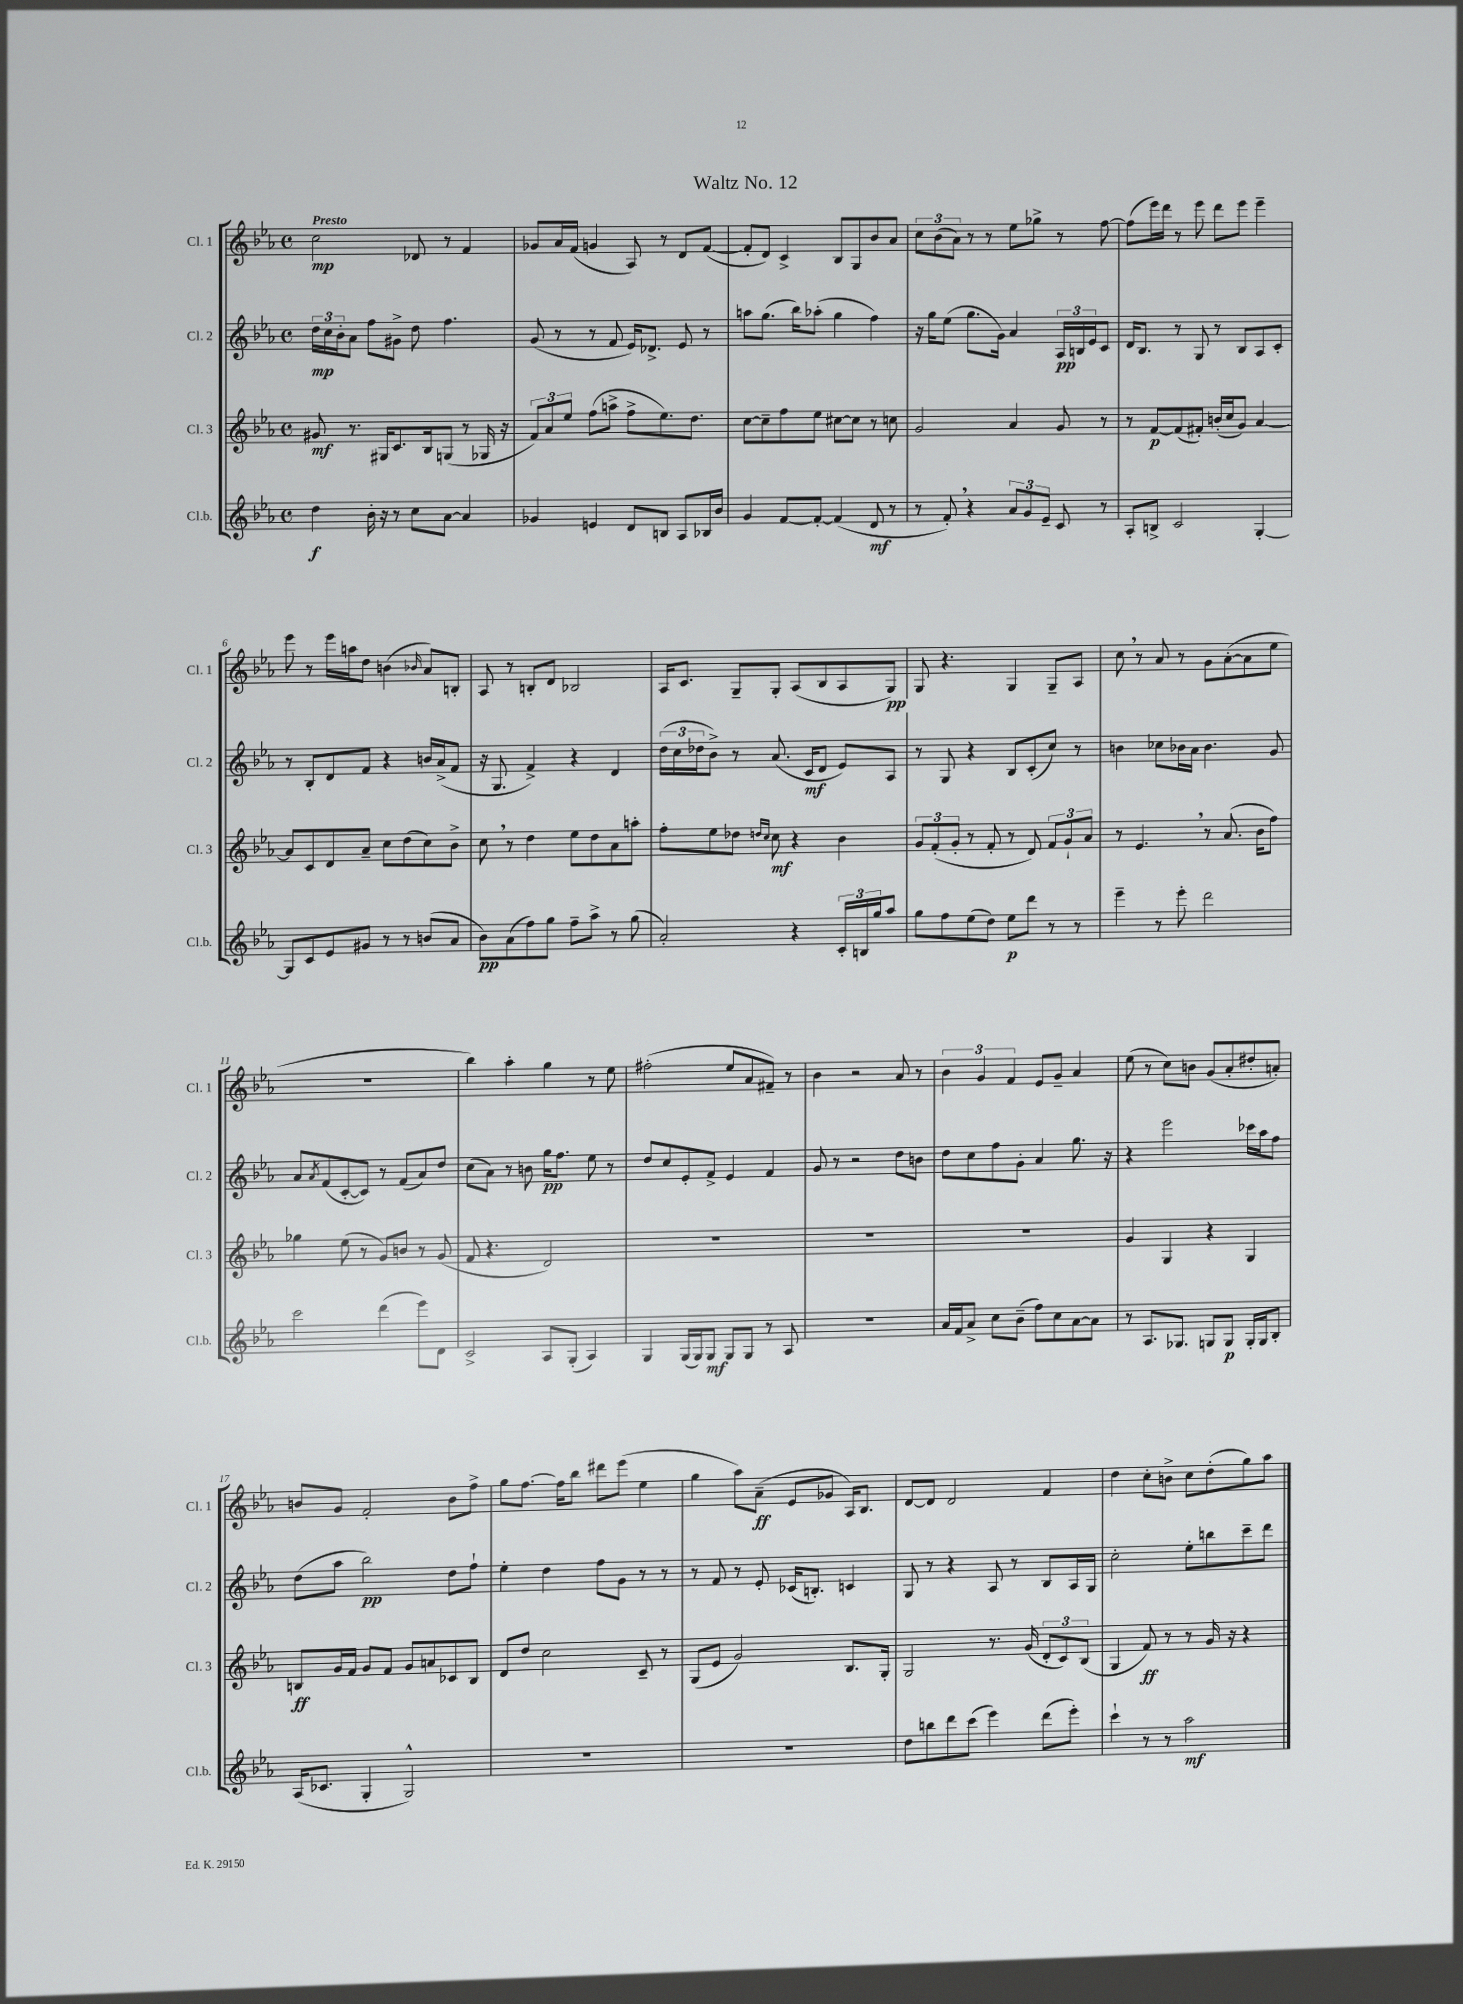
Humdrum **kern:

**kern	**kern	**kern	**kern
*staff4	*staff3	*staff2	*staff1
*clefG2	*clefG2	*clefG2	*clefG2
*k[b-e-a-]	*k[b-e-a-]	*k[b-e-a-]	*k[b-e-a-]
*M4/4	*M4/4	*M4/4	*M4/4
*met(c)	*met(c)	*met(c)	*met(c)
4dd\	8g#/	24dd\LL	2cc\
.	.	24cc\	.
.	.	24b-'\J	.
.	8.r	8a-\J	.
16b-'\	.	8ff\L	.
16r	16G#/LK	.	.
8r	8.c/	8g#^\J	.
8cc\L	.	8dd\	8d-/
.	16B-/k	.	.
[8a-\J	(8G/J	4.ff\	8r
4a-/]	8r	.	4f/
.	16G-/	.	.
.	16r	.	.
=	=	=	=
4g-/	12f/L)	(8g/	8g-/L
.	12a-/	.	.
.	.	8r	16a-/L
.	12ee-/J	.	.
.	.	.	(16f/JJ
4e/	(8ff\L	8r	4g/
.	8aa^\J	8f/	.
8d/L	8ff^\L	16e-/LK)	8A-/)
.	.	8.d-^/J	.
8B/J	8.ee-\)	.	8r
8A-/L	.	8e-/	8d/L
.	8.dd\J	.	.
16B-/L	.	8r	([8f/J
16b-/JJ	.	.	.
=	=	=	=
4g/	[8cc\L	8aa\L	8f'/]L
.	8cc~\]	(8.gg\J	8d/J)
[8f/L	8ff\	.	4c^/
.	.	16bb-\LK)	.
8f'/_J	8ee-\J	(8aa-'\J	.
(4f/]	[8cc#\L	4gg\	8B-/L
.	8cc#\]J	.	8G/
8d/	8r	4ff\)	8b-/
8r	8cc\	.	8a-/J
=	=	=	=
8r	2g/	16r	12cc\L
.	.	16gg\LK	.
.	.	.	(12b-\
8f'/)	.	(8ee-\J	.
.	.	.	12a-\J)
4r	.	8.gg\L	8r
.	.	.	8r
.	.	16g\Jk)	.
12a-/L	4a-/	4a-/	8ee-\L
12g/	.	.	.
.	.	.	8gg-^\J
12e-~/J	.	.	.
8c/	8g/	24A-/LL	8r
.	.	24B/	.
.	.	24e-/J	.
8r	8r	8c/J	[8ff\
=	=	=	=
8A-'/L	8r	16d/LK	(8ff\]L
.	.	8.B-/J	.
8B^/J	[8f/L	.	16eee-\L)
.	.	.	16ddd\JJ
2c/	(8f/]	8r	8r
.	8f#'/J)	8G/	8eee-\
.	(16b'/LL	8r	8ddd\L
.	16cc/J	.	.
.	8g/J)	8B-/L	8eee-\J
[4G'/	[4a-/	8A-/	4eee-~\
.	.	8c'/J	.
=	=	=	=
8G/]L	8a-/]L	8r	8eee-\
8c/	8c/	8B-'/L	8r
8e-/	8d/	8d/	16eee-\LL
.	.	.	16aa\J
8g#/J	8a-~/J	8f/J	8dd\J
8r	8cc\L	4r	(4b\
8r	(8dd\	.	.
.	.	.	16qqb-/
(8b/L	8cc\)	16b/LL	8a-/L)
.	.	(16a-^/J	.
8a-/J	8b-^\J	8f/J	8B'/J
=	=	=	=
8b-\L)	8cc\	16r	8A-/
.	.	8.G/	.
(8a-\	8r	.	8r
8ff\)	4dd\	4f^/)	8B'/L
8gg\J	.	.	8d/J
8ff~\L	8ee-\L	4r	2B-/
8aa-^\J	8dd\	.	.
8r	8a-\	4d/	.
(8gg\	8aa'\J	.	.
=	=	=	=
2a-'/)	8ff'\L	(24dd\LL	16A-/LK
.	.	24cc\	.
.	.	.	8.c/J
.	.	24dd-\J	.
.	8ee-\	8b-^\J)	.
.	8dd-\J	8r	8G~/L
.	16qqdd/LL	.	.
.	16qqcc/JJ	.	.
.	8cc\	(8.a-/	8G'/J
4r	4r	.	(8A-/L
.	.	16c/LK	.
.	.	8d/J	8B-/
24c'/LL	4b-\	8e-/L)	8A-/
24B/	.	.	.
24gg/J	.	.	.
8aa-/J	.	8A-/J	8G/J)
=	=	=	=
8gg\L	12g/L	8r	8G/
.	(12f'/	.	.
8ff\	.	8G/	4.r
.	12g'/J	.	.
(8ee-\	8r	4r	.
8dd\J)	8f'/	.	.
8ee-\L	8r	8B-/L	4G/
8ddd\J	8d/)	(8c'/	.
8r	12f/L	8cc/J)	8G~/L
.	12g`/	.	.
8r	.	8r	8A-/J
.	12a-/J	.	.
=	=	=	=
4eee-~\	8r	4b\	8cc\
.	4.e-/	.	8r
8r	.	8cc-\L	8a-/
8eee-'\	.	16b-\L	8r
.	.	16a-\JJ	.
2ddd\	8r	4.b-\	8g\L
.	(8.a-/	.	([8a-'\
.	.	.	8a-\]
.	16b-\LK	.	.
.	8ff\J)	8g/	8ee-\J
=	=	=	=
2ccc\	4gg-\	8a-/L	1r
.	.	8qa-/	.
.	.	(8f/	.
.	(8ee-\	[8c'/	.
.	8r	8c/]J)	.
(4ddd\	8g/L)	8r	.
.	8b/J	(8f/L	.
8eee-\L)	8r	8a-/)	.
8d\J	(8g/	8dd/J	.
=	=	=	=
2c^/	8f/	(8cc\L	4bb-\)
.	4.r	8a-\J)	.
.	.	8r	4aa-'\
.	.	8b\	.
8A-/L	2d/)	16gg\LK	4gg\
.	.	8.ff\J	.
(8G'/J	.	.	.
4A-/)	.	8ee-\	8r
.	.	8r	8ee-\
=	=	=	=
4G/	1r	8dd/L	(2ff#'\
.	.	8cc/	.
(16G/LL	.	8e-'/	.
16G/J)	.	.	.
8G/J	.	8f^/J	.
8G/L	.	4e-/	8ee-/L
8G/J	.	.	8a-/
8r	.	4f/	8f#~/J)
8A-/	.	.	8r
=	=	=	=
1r	1r	8g/	4b-\
.	.	8r	.
.	.	2r	2r
.	.	8dd\L	8a-/
.	.	8b\J	8r
=	=	=	=
16a-/LL	1r	8dd\L	6b-\
16f/J	.	.	.
8a-^/J	.	8cc\	.
.	.	.	6g/
8cc\L	.	8ff\	.
.	.	.	6f/
(8b-~\J	.	8g'\J	.
8ff\L)	.	4a-/	8e-/L
8cc\	.	.	8g~/J
[8a-\	.	8.gg\	4a-/
8a-\]J	.	.	.
.	.	16r	.
=	=	=	=
8r	4g/	4r	(8ee-\
8.A-/L	.	.	8r
.	4G/	2eee-\	8cc\L)
8.G-/J	.	.	.
.	.	.	8b\J
8G/L	4r	.	(8g/L
8G/J	.	.	8a-'/
16G'/LL	4G/	16ccc-\LL	8dd#'/
16G/J	.	16aa-\J	.
8B-'/J	.	8ff\J	8a'/J)
=	=	=	=
(16A-/LK	8B/L	(8dd\L	8b/L
8.c-/J	.	.	.
.	16g/L	8aa-\J	8g/J
.	16f/JJ	.	.
4G'/	8g/L	2bb-\)	2f'/
.	8f/J	.	.
2G^^/)	8g/L	.	.
.	8a/	.	.
.	8c-/	8dd\L	8b\L
.	8B/J	8ff`\J	8ff^\J
=	=	=	=
1r	8d/L	4ee-'\	8gg\L
.	8dd/J	.	[8.ff\J
.	2cc\	4dd\	.
.	.	.	16ff\]LK
.	.	.	8bb-\J
.	.	8ff\L	8ddd#\L
.	.	8g\J	(8eee-\J
.	8c~/	8r	4ee-\
.	8r	8r	.
=	=	=	=
1r	(8G/L	8r	4gg\
.	8e-/J	8f/	.
.	2g/)	8r	8aa-\L)
.	.	8e-'/	(8a-~\J
.	.	(16c-/LK	8e-/L
.	.	8.B'/J)	.
.	.	.	8g-/J
.	8.B-/L	4c/	16A-/LK)
.	.	.	8.B-/J
.	16G'/Jk	.	.
=	=	=	=
8dd\L	2G/	8G/	[8d/L
8bb\	.	8r	8d/]J
8ddd\	.	4r	2d/
(8ccc\J	.	.	.
4eee-\)	8.r	8A-/	.
.	.	8r	.
.	(16g/	.	.
(8ddd\L	12d'/L	8B-/L	4f/
.	12c/)	.	.
8eee-'\J)	.	16A-/L	.
.	(12B-/J	.	.
.	.	16G/JJ	.
=	=	=	=
4ccc`\	4G/	2cc'\	4dd\
8r	8f/)	.	8cc'\L
8r	8r	.	8b^\J
2aa-\	8r	8ee-'\L	8cc\L
.	16g/	8bb\	(8dd'\
.	16r	.	.
.	4r	8ccc~\	8gg\)
.	.	8ddd\J	8aa-\J
==	==	==	==
*-	*-	*-	*-
